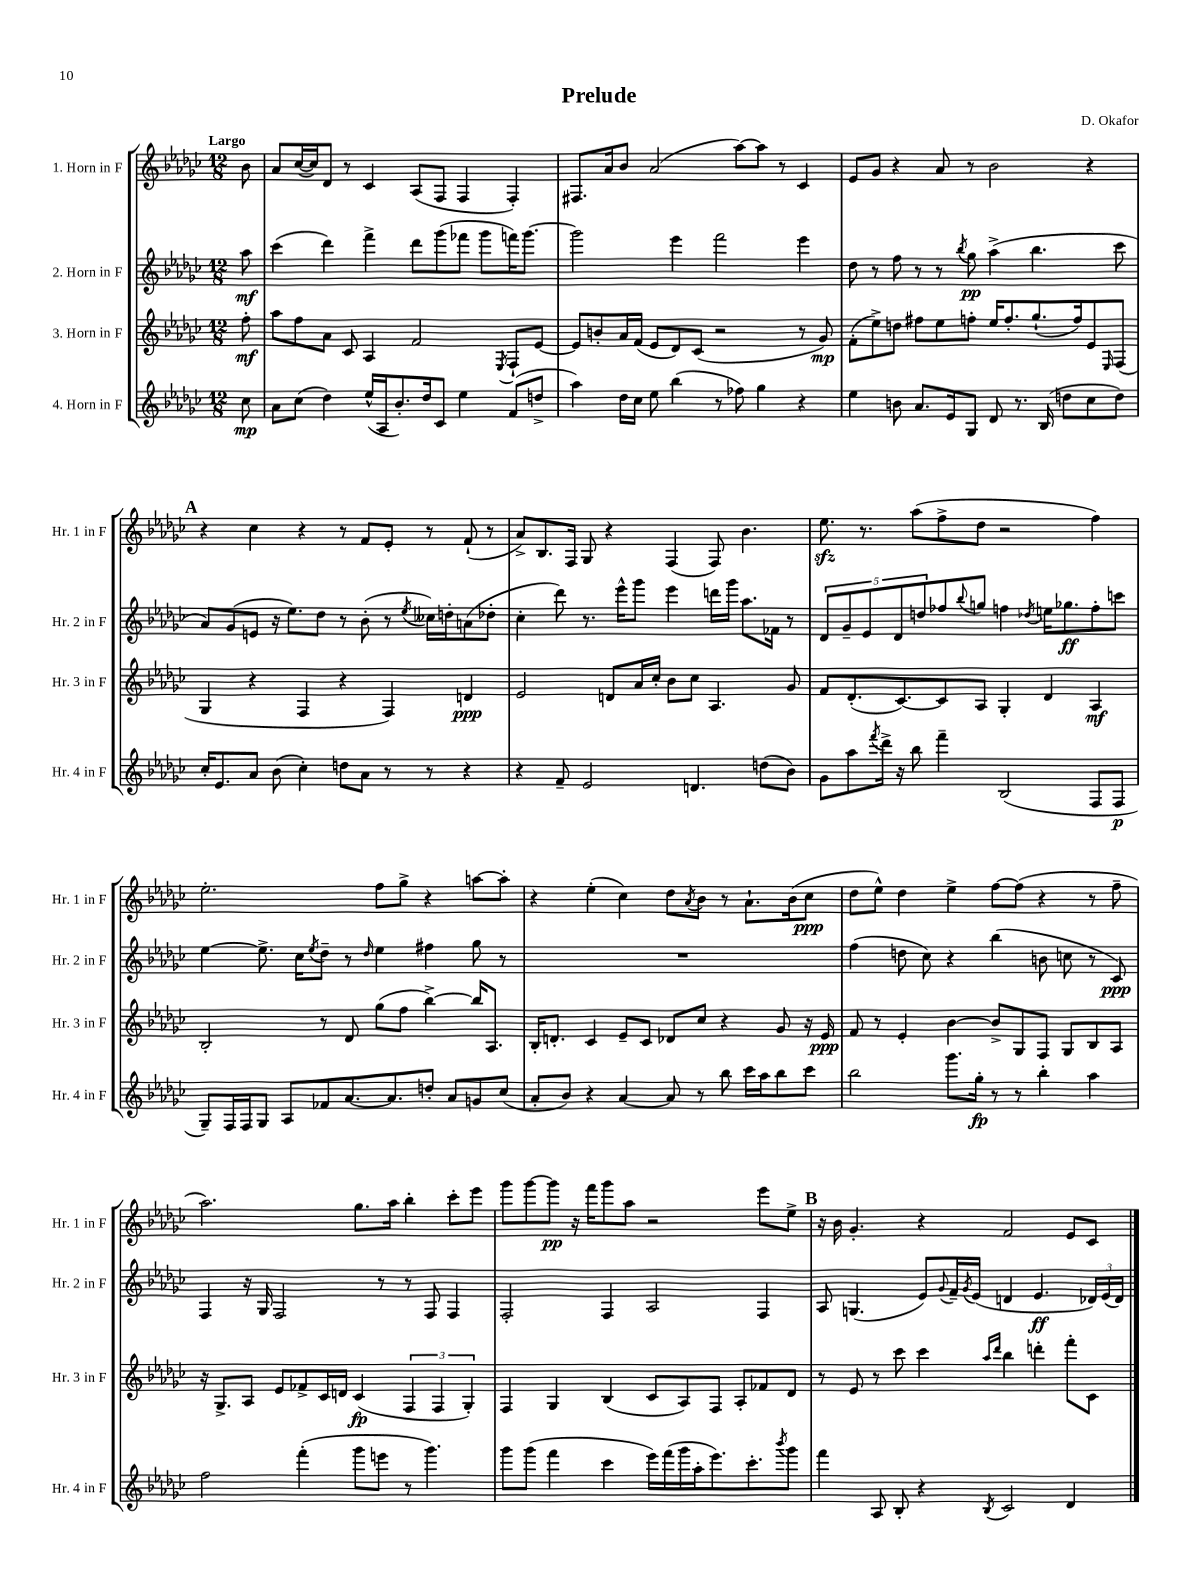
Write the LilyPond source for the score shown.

\header { title = "Prelude" composer = "D. Okafor" }
<<
\new StaffGroup <<
\new Staff = "s0" \with { instrumentName = "1. Horn in F" shortInstrumentName = "Hr. 1 in F" } {
    \clef treble \key ges \major \numericTimeSignature \time 12/8 \partial 8 \tempo "Largo"
    bes'8 |
    aes'8 ces''16~( ces''16) des'8 r8 ces'4 aes8( f8 f4 f4-.) |
    fis8. aes'16 bes'8 aes'2( aes''8~) aes''8 r8 ces'4 |
    ees'8 ges'8 r4 aes'8 r8 bes'2 r4 |
    \mark \markup { \bold "A" } r4 ces''4 r4 r8 f'8 ees'8-. r8 f'8-!( r8 |
    aes'8->) bes8. f16 ges8 r4 f4( f8) bes'4. |
    ees''8.\sfz r8. aes''8( f''8-> des''8 r2 f''4) |
    ees''2.-. f''8 ges''8-> r4 a''8~ a''8-. |
    r4 ees''4-.( ces''4) des''8 \acciaccatura { aes'8 } bes'8 r8 aes'8.-! bes'16( ces''8\ppp |
    des''8 ees''8-^) des''4 ees''4-> f''8~ f''8( r4 r8 f''8-- |
    aes''2.) ges''8. aes''16 bes''4-. ces'''8-. ees'''8 |
    ges'''8 ges'''8~ ges'''8\pp r16 f'''16 ges'''8 aes''8 r2 ees'''8 ees''8-> |
    \mark \markup { \bold "B" } r16 bes'16 ges'4.-. r4 f'2 ees'8 ces'8 \bar "|." |
}
\new Staff = "s1" \with { instrumentName = "2. Horn in F" shortInstrumentName = "Hr. 2 in F" } {
    \clef treble \key ges \major \numericTimeSignature \time 12/8 \partial 8
    aes''8\mf |
    ces'''4( des'''4) f'''4-> des'''8 ges'''8( fes'''8 ges'''8 f'''16) ges'''8.~ |
    ges'''2 ees'''4 f'''2 ees'''4 |
    des''8 r8 f''8 r8 r8 \acciaccatura { bes''8 } ges''8\pp aes''4->( bes''4. ces'''8 |
    \mark \markup { \bold "A" } aes'8) ges'8( e'8 r16 ees''8.) des''8 r8 bes'8-.( r8 \acciaccatura { ees''8 } ceses''16) d''16-. a'8( des''8-. |
    ces''4-. des'''8) r8. ees'''16-^ ges'''8 ees'''4 d'''16 ges'''16 aes''8. fes'16 r8 |
    \tuplet 5/4 { des'8 ges'8-- ees'8 des'8 d''8 } fes''8 \appoggiatura { bes''8 } g''8 f''4 \acciaccatura { des''8 } e''16 ges''8.\ff f''8-. c'''8 |
    ees''4~ ees''8.-> ces''16 \acciaccatura { ees''8 } des''8-- r8 \grace { des''16 } ees''4 fis''4 ges''8 r8 |
    R1. |
    f''4( d''8 ces''8) r4 bes''4( b'8 c''8 r8 ces'8\ppp) |
    f4 r16 ges16 f2 r8 r8 f8 f4 |
    f2-. f4 aes2 f4 |
    \mark \markup { \bold "B" } aes8 g4.( ees'8) \appoggiatura { ges'8 } f'16-- \acciaccatura { ges'8 } ees'16( d'4 ees'4.\ff \tuplet 3/2 { des'16) ees'16( des'16) } \bar "|." |
}
\new Staff = "s2" \with { instrumentName = "3. Horn in F" shortInstrumentName = "Hr. 3 in F" } {
    \clef treble \key ges \major \numericTimeSignature \time 12/8 \partial 8
    f''8-.\mf |
    aes''8 f''8 aes'8 ces'8 aes4 f'2 \acciaccatura { ees8 } f8-! ees'8~ |
    ees'8 b'8-. aes'16 f'16( ees'8 des'8) ces'8( r2 r8 ges'8\mp) |
    f'8-.( ees''8->) d''8 fis''8 ees''8 f''8-. ees''16 f''8.-. ges''8.-!( f''16) ees'8 \grace { ees16 } f8( |
    \mark \markup { \bold "A" } ges4 r4 f4 r4 f4) d'4\ppp |
    ees'2 d'8 aes'16 ces''16-. bes'8 ces''8 aes4. ges'8 |
    f'8 des'8.-.( ces'8.~) ces'8 aes8 ges4-. des'4 aes4\mf |
    bes2-. r8 des'8 ges''8( f''8 bes''4~->) bes''16 aes8. |
    bes16-. d'8.-. ces'4 ees'8-- ces'8 des'8 ces''8 r4 ges'8 r16 ees'16\ppp |
    f'8 r8 ees'4-. bes'4~ bes'8-> ges8 f8 ges8 bes8 aes8 |
    r16 ges8.-> aes8 ees'8 fes'8-> ces'16 d'16 ces'4\fp( \tuplet 3/2 { f4 f4 ges4-.) } |
    f4 ges4 bes4( ces'8 aes8) f8 aes8-. fes'8 des'8 |
    \mark \markup { \bold "B" } r8 ees'8 r8 ces'''8 ces'''4 \grace { aes''16 des'''16 } bes''4 d'''4-. f'''8-. ces'8 \bar "|." |
}
\new Staff = "s3" \with { instrumentName = "4. Horn in F" shortInstrumentName = "Hr. 4 in F" } {
    \clef treble \key ges \major \numericTimeSignature \time 12/8 \partial 8
    ces''8\mp |
    aes'8 ces''8( des''4) ees''16-^( aes16 bes'8.-.) des''16 ces'8 ees''4 f'8( d''8-> |
    aes''4) des''16 ces''16 ees''8 bes''4( r8 fes''8) ges''4 r4 |
    ees''4 b'8 aes'8. ees'16 ges8 des'8 r8. bes16( d''8 ces''8 d''8) |
    \mark \markup { \bold "A" } ces''16-. ees'8. aes'8 bes'8( ces''4-.) d''8 aes'8 r8 r8 r4 |
    r4 f'8-- ees'2 d'4. d''8( bes'8) |
    ges'8 aes''8 \acciaccatura { f'''8 } des'''16-> r16 bes''8 f'''4-- bes2( f8 f8\p |
    ges8--) f16 f16 ges8 aes8 fes'8 aes'8.~ aes'8. d''8-. aes'8 g'8 ces''8( |
    aes'8-. bes'8) r4 aes'4~ aes'8 r8 bes''8 ces'''16 aes''16 bes''8 ces'''8 |
    bes''2 ges'''8. ges''16-.\fp r8 r8 bes''4-. aes''4 |
    f''2 f'''4-.( ges'''8 e'''8 r8 ges'''4.) |
    ges'''8 ges'''8( f'''4 ces'''4 ees'''16) f'''16( ges'''16 aes''16-. ees'''8.) ces'''8.-. \acciaccatura { bes'''8 } ges'''8 |
    \mark \markup { \bold "B" } f'''4 aes8 bes8-. r4 \acciaccatura { bes8 } ces'2 des'4 \bar "|." |
}
>>
>>
\layout { \context { \Score \remove "Bar_number_engraver" } }
